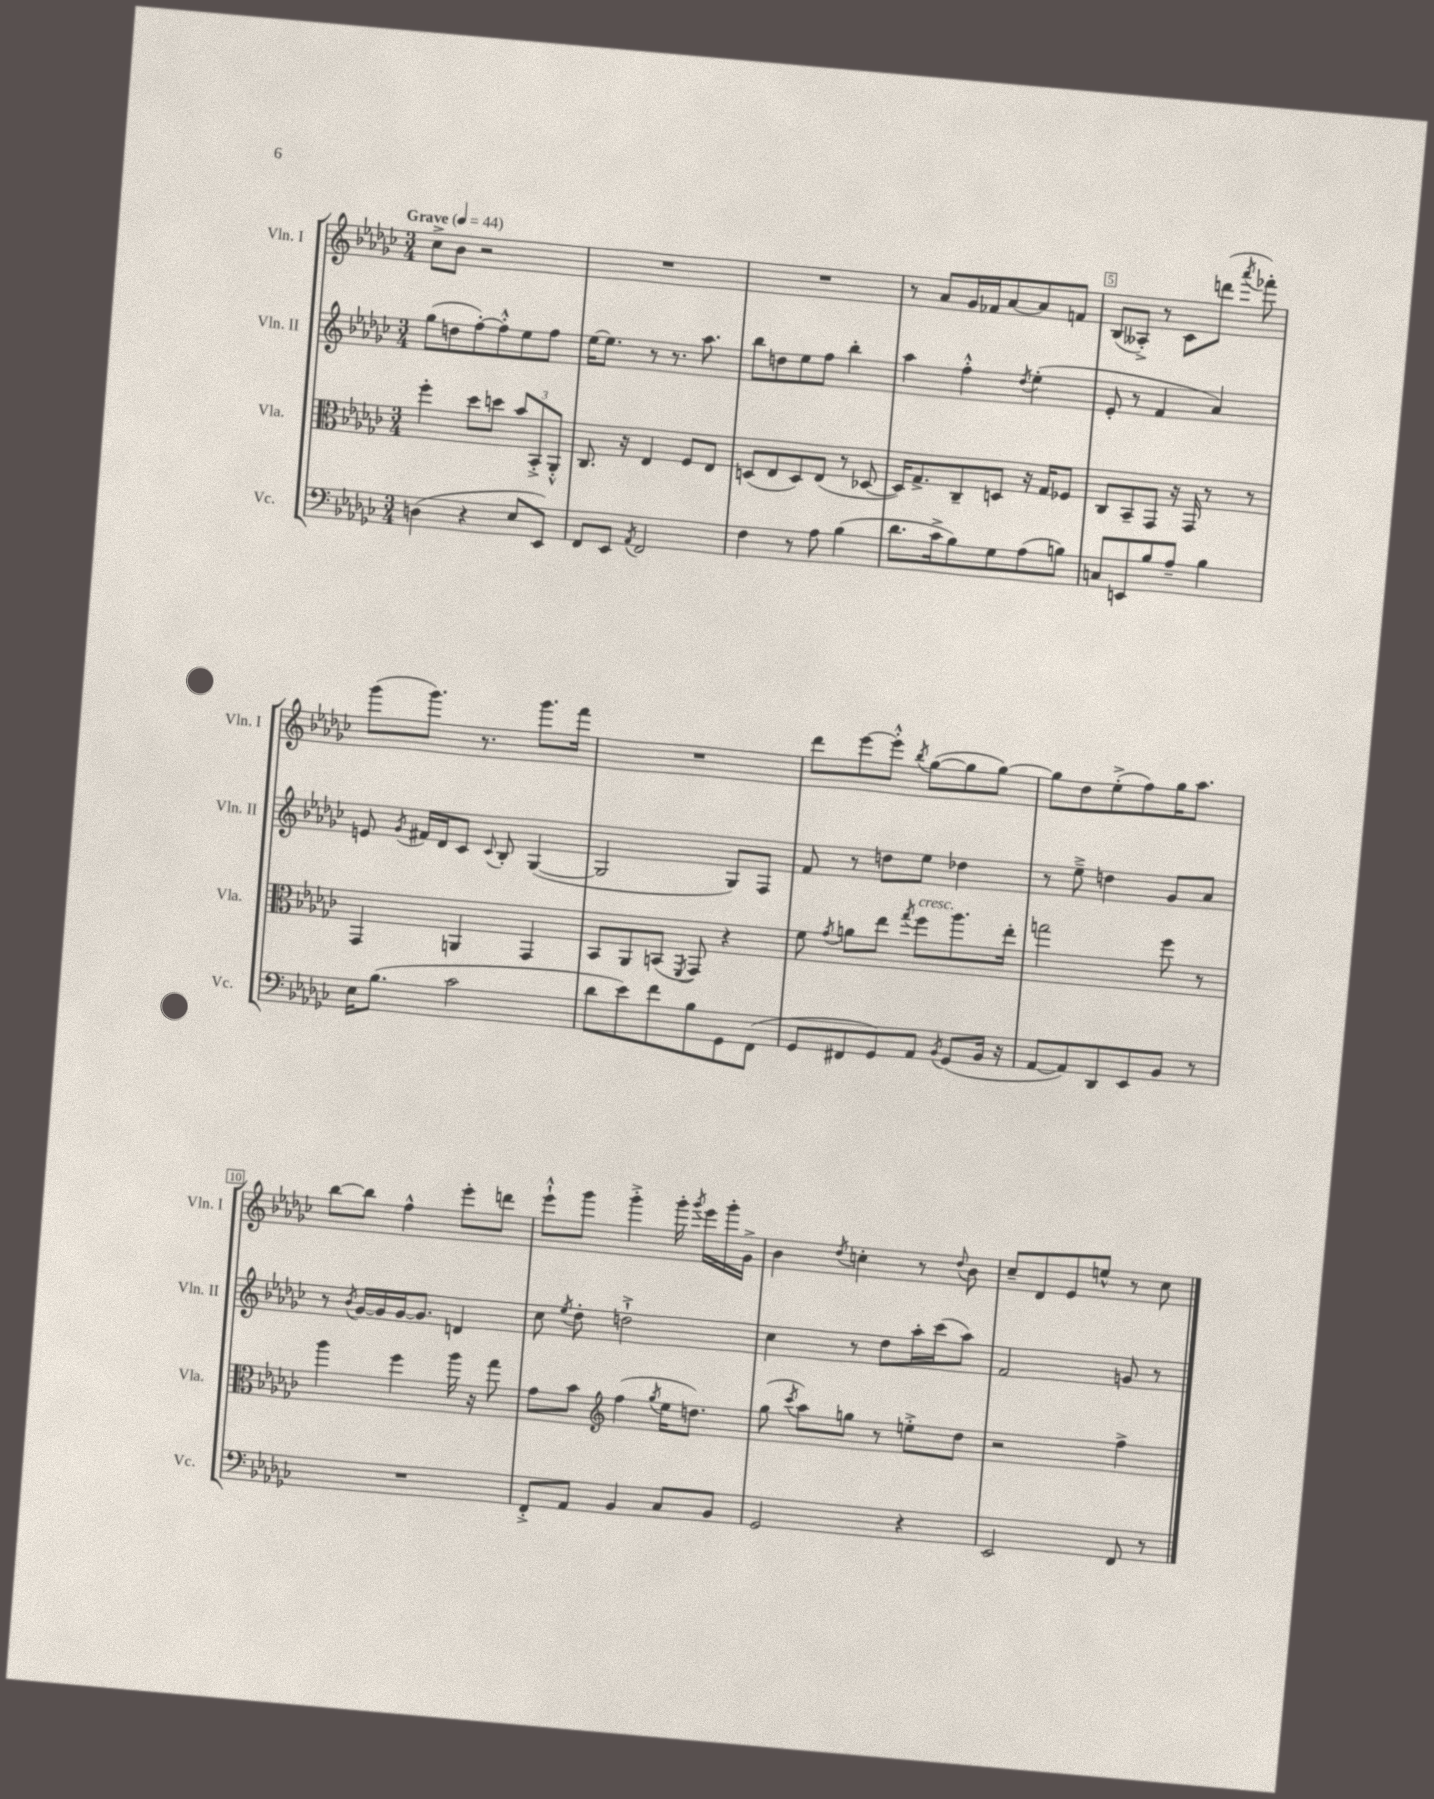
<<
\new StaffGroup <<
\new Staff = "s0" \with { instrumentName = "Vln. I" shortInstrumentName = "Vln. I" } {
    \clef treble \key ges \major \numericTimeSignature \time 3/4 \tempo "Grave" 4 = 44
    \autoBeamOff ces''8[-> bes'8] r2 |
    R2. |
    R2. |
    r8 aes'8[ ges'16 fes'16 aes'8~ aes'8 f'8] |
    bes8[( aeses8]-.->) r8 ces'8[ d'''8]( \acciaccatura { aes'''8 } fes'''8-.) |
    ges'''8[( ges'''8.]) r8. ges'''8.[ f'''16] |
    R2. |
    des'''8[ ees'''8~ ees'''8]-.-^ \acciaccatura { bes''8 } ges''8[~( ges''8 ges''8]~) |
    ges''8[ des''8 ees''8-.->( f''8) ges''16 aes''8.] |
    bes''8[~ bes''8] f''4-^ ees'''8[-. d'''8] |
    ees'''8[-!-^ ges'''8] ges'''4-.-> ges'''16-. \acciaccatura { ges'''8 } ees'''16[ ges'''16-. ges'16]-> |
    bes'4 \acciaccatura { des''8 } c''4-. r8 \appoggiatura { des''8 } bes'8 |
    ces''8[-- des'8 ees'8 e''8]-^ r8 ces''8 \bar "|." |
}
\new Staff = "s1" \with { instrumentName = "Vln. II" shortInstrumentName = "Vln. II" } {
    \clef treble \key ges \major \numericTimeSignature \time 3/4
    \autoBeamOff ges''8[( d''8 f''8~-.) f''8-.-^ ees''8 f''8] |
    ees''16[~ ees''8.] r8 r8. aes''8. |
    bes''8[ d''8 ees''8 f''8] bes''4-. |
    aes''4 f''4-.-^ \acciaccatura { des''8 } ees''4-.( |
    ees'8-. r8 f'4 aes'4) |
    e'8 \acciaccatura { ges'8 } fis'16[ des'16 ces'8] \appoggiatura { ces'8 } bes8-. ges4~( |
    ges2 ges8[) f8] |
    f'8 r8 d''8[ ees''8] des''4 |
    r8 ees''8---> d''4 ges'8[ aes'8] |
    r8 \acciaccatura { bes'8 } ges'16[~ ges'16 ges'16~ ges'8.] d'4 |
    ces''8 \acciaccatura { ees''8 } des''8-. d''2-!-> |
    ces''4 r8 des''8[ aes''16-. ces'''16( aes''8]) |
    f'2 g'8 r8 \bar "|." |
}
\new Staff = "s2" \with { instrumentName = "Vla." shortInstrumentName = "Vla." } {
    \clef alto \key ges \major \numericTimeSignature \time 3/4
    \autoBeamOff f''4-. des''8[ d''8] \tuplet 3/2 { bes'8[ bes,8-.-> aes,8]-.-^ } |
    ces8. r16 ees4 f8[ ees8] |
    d8[( ees8 d8) ees8]( r8 des8~ |
    des16[) ges8.-> ces8-- d8] r16 ges16[ fes8] |
    ces8[ bes,8-- ges,8] r16 ges,16 r8 r8 |
    ges,4 a,4 ges,4 |
    bes,8[ aes,8 b,8]( \acciaccatura { f,8 } ges,8) r4 |
    f'8 \acciaccatura { ges'8 } a'8[ ees''8] \acciaccatura { ges''8 } f''8[^\markup { \italic "cresc." } aes''8. ees''16]-. |
    g''2 f''8 r8 |
    aes''4 f''4 aes''16 r16 ges''8 |
    ges'8[ bes'8] \clef treble f''4( \acciaccatura { ges''8 } ees''16[ d''8.]) |
    ges''8( \acciaccatura { ces'''8 } aes''8[) g''8] r8 e''8[-.-> des''8] |
    r2 f''4-> \bar "|." |
}
\new Staff = "s3" \with { instrumentName = "Vc." shortInstrumentName = "Vc." } {
    \clef bass \key ges \major \numericTimeSignature \time 3/4
    \autoBeamOff d4( r4 ees8[ ees,8]) |
    f,8[ ees,8] \acciaccatura { aes,8 } f,2 |
    f4 r8 aes8 bes4( |
    des'8.[ ces'16-> bes8) ges8 aes8( b8]) |
    c8[ e,8 bes8 aes8]-- bes4 |
    ees16[ bes8.]( ces'2 |
    des'8[ ees'8) f'8 bes8 ges,8 f,8]( |
    ges,8[ fis,8 ges,8) aes,8] \acciaccatura { bes,8 } ges,8[( bes,16] r16 |
    aes,8[~ aes,8) des,8 ees,8 bes,8] r8 |
    R2. |
    f,8[-.-> aes,8] bes,4 ces8[ bes,8] |
    ges,2 r4 |
    ees,2 f,8 r8 \bar "|." |
}
>>
>>
\layout { \context { \Score \override BarNumber.break-visibility = ##(#f #t #t) barNumberVisibility = #(every-nth-bar-number-visible 5) \override BarNumber.stencil = #(make-stencil-boxer 0.1 0.3 ly:text-interface::print) } }
